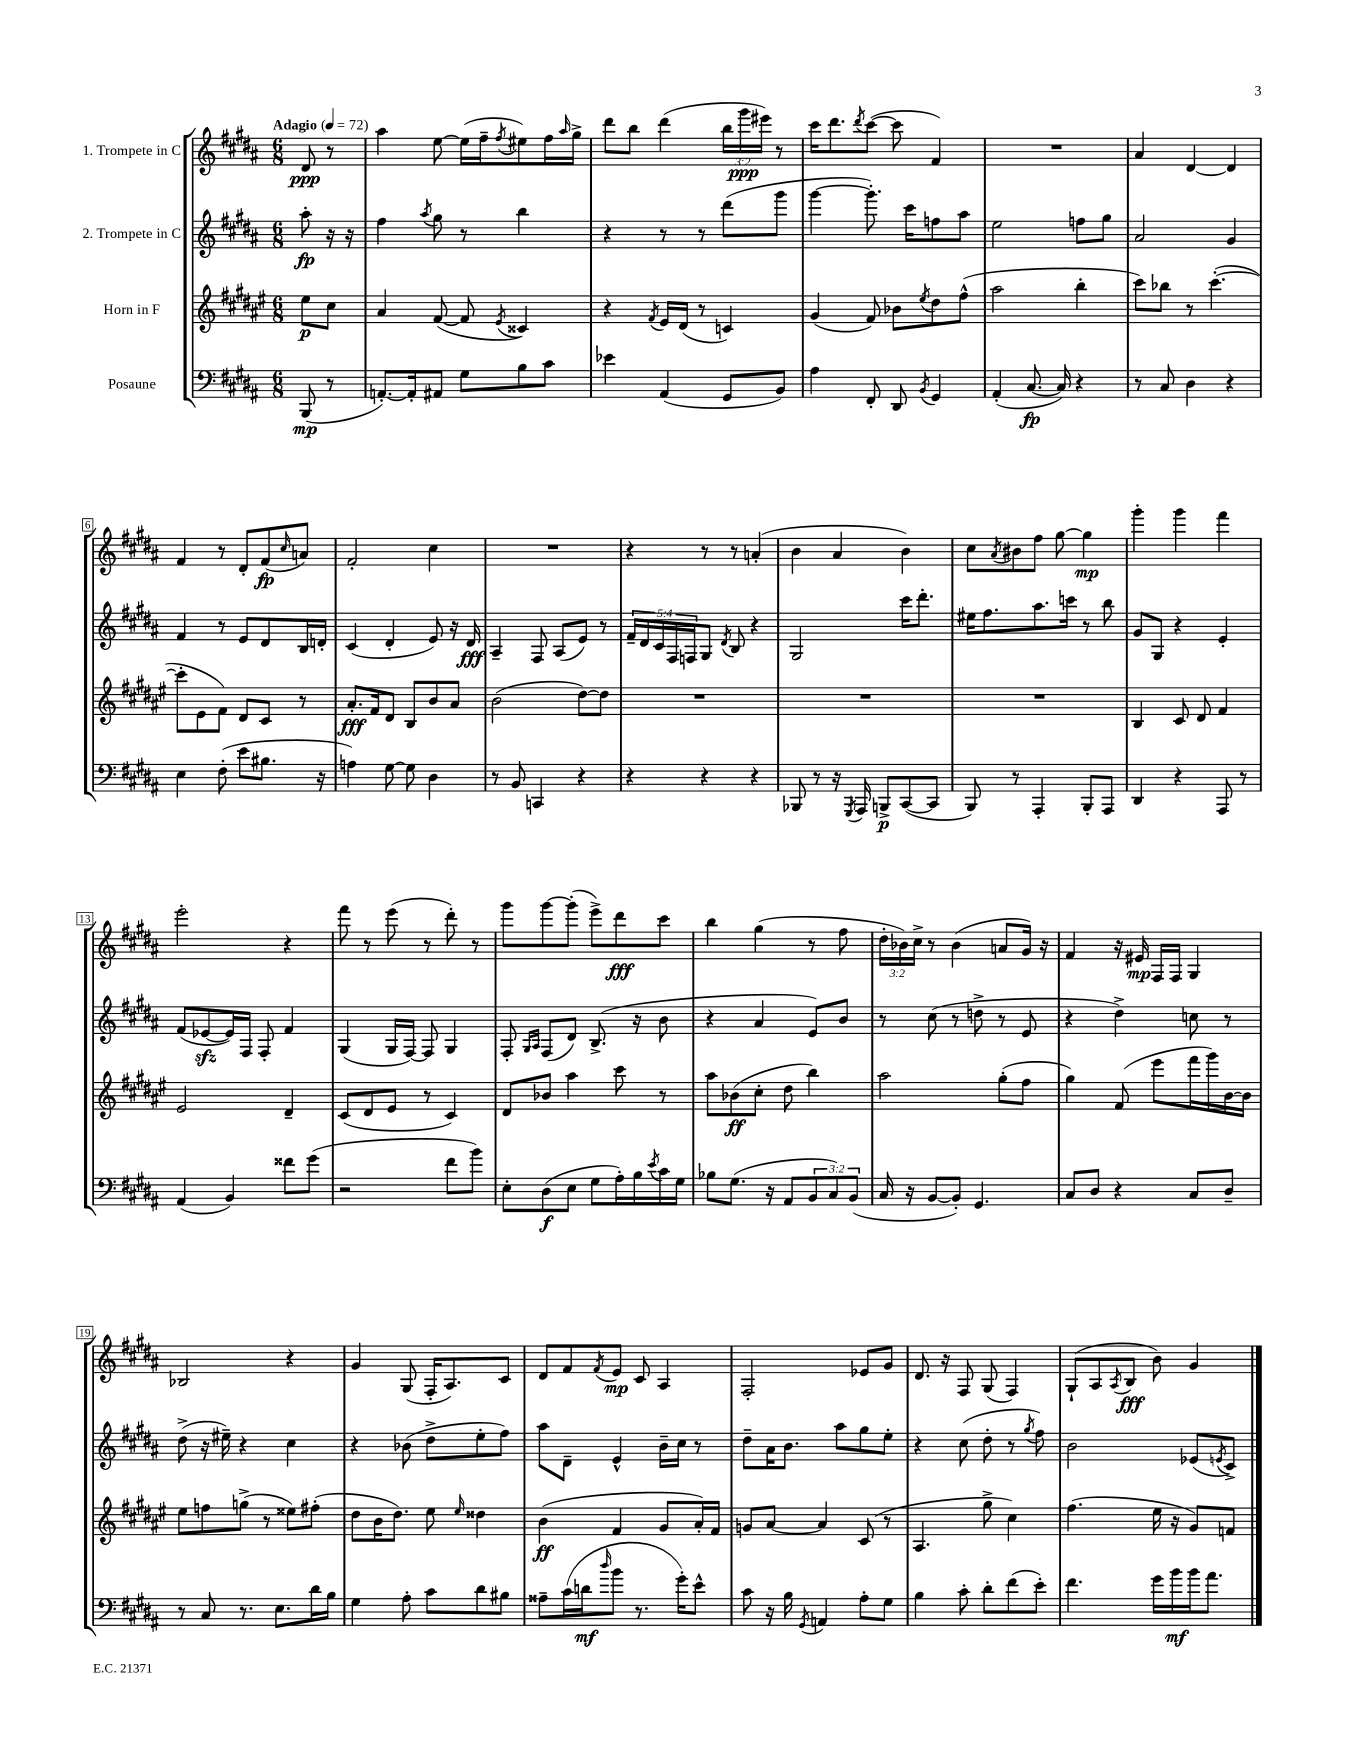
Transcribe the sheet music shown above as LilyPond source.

<<
\new StaffGroup <<
\new Staff = "s0" \with { instrumentName = "1. Trompete in C" } {
    \clef treble \key b \major \numericTimeSignature \time 6/8 \override Staff.TupletNumber.text = #tuplet-number::calc-fraction-text \partial 4 \tempo "Adagio" 4 = 72
    dis'8\ppp r8 |
    ais''4 e''8~ e''16( fis''16-- \acciaccatura { fis''8 } eis''8) fis''16 \grace { ais''16 } gis''16-> |
    dis'''8 b''8 dis'''4( \tuplet 3/2 { b''16 gis'''16\ppp eis'''16) } r8 |
    cis'''16 dis'''8. \acciaccatura { dis'''8 } cis'''8~( cis'''8 fis'4) |
    R2. |
    ais'4 dis'4~ dis'4 |
    fis'4 r8 dis'8-. fis'8\fp( \grace { cis''16 } a'8) |
    fis'2-. cis''4 |
    R2. |
    r4 r8 r8 a'4-.( |
    b'4 ais'4 b'4) |
    cis''8 \acciaccatura { ais'8 } bis'8 fis''8 gis''8~ gis''4\mp |
    gis'''4-. gis'''4 fis'''4 |
    e'''2-. r4 |
    fis'''8 r8 e'''8( r8 dis'''8-.) r8 |
    gis'''8 gis'''8~ gis'''8-.( e'''8->) dis'''8\fff cis'''8 |
    b''4 gis''4( r8 fis''8 |
    \tuplet 3/2 { dis''16-. bes'16) cis''16-> } r8 bes'4( a'8 gis'16) r16 |
    fis'4 r16 eis'16\mp fis16 fis16 gis4 |
    bes2 r4 |
    gis'4 gis8( fis16-. ais8.) cis'8 |
    dis'8 fis'8 \acciaccatura { fis'8 } e'8\mp cis'8 ais4 |
    fis2-. ees'8 gis'8 |
    dis'8. r16 fis8 gis8( fis4) |
    gis8-!( ais8 \acciaccatura { ais8 } b8\fff b'8) gis'4 \bar "|." |
}
\new Staff = "s1" \with { instrumentName = "2. Trompete in C" } {
    \clef treble \key b \major \numericTimeSignature \time 6/8 \override Staff.TupletNumber.text = #tuplet-number::calc-fraction-text \partial 4
    ais''8-.\fp r16 r16 |
    fis''4 \acciaccatura { ais''8 } gis''8 r8 b''4 |
    r4 r8 r8 dis'''8( gis'''8 |
    gis'''4~ gis'''8.-.) cis'''16 f''8 ais''8 |
    e''2 f''8 gis''8 |
    ais'2 gis'4 |
    fis'4 r8 e'8 dis'8 b16 d'16-. |
    cis'4( dis'4-. e'8) r16 dis'16\fff |
    ais4-- fis8 ais8( e'8) r8 |
    \tuplet 5/4 { fis'16-- dis'16 cis'16 fis16 f16 } gis8 \acciaccatura { dis'8 } b8 r4 |
    gis2 cis'''16 dis'''8.-. |
    eis''16 fis''8. ais''8. c'''16 r8 b''8 |
    gis'8 gis8 r4 e'4-. |
    fis'8( ees'8~\sfz ees'16) fis16 fis8-. fis'4 |
    gis4( gis16 fis16~) fis8 gis4 |
    fis8-. \grace { gis16 ais16 } fis8( dis'8) b8.->( r16 b'8 |
    r4 ais'4 e'8) b'8 |
    r8 cis''8( r8 d''8-> r8 e'8 |
    r4 dis''4->) c''8 r8 |
    dis''8->( r16 eis''16--) r4 cis''4 |
    r4 bes'8( dis''8-> e''8-. fis''8) |
    ais''8 dis'8-- e'4-^ b'16-- cis''16 r8 |
    dis''8-- ais'16 b'8. ais''8 gis''8 e''8-. |
    r4 cis''8( dis''8-. r8 \acciaccatura { gis''8 } fis''8) |
    b'2 ees'8( \acciaccatura { e'8 } cis'8->) \bar "|." |
}
\new Staff = "s2" \with { instrumentName = "Horn in F" } {
    \clef treble \key fis \major \numericTimeSignature \time 6/8 \partial 4
    eis''8\p cis''8 |
    ais'4 fis'8~( fis'8 \acciaccatura { eis'8 } cisis'4) |
    r4 \acciaccatura { fis'8 } eis'16 dis'16( r8 c'4) |
    gis'4( fis'8) bes'8 \acciaccatura { eis''8 } dis''8 fis''8-^( |
    ais''2 b''4-. |
    cis'''8) bes''8 r8 cis'''4.~-.( |
    cis'''8-. eis'8 fis'8) dis'8 cis'8 r8 |
    ais'8.-.\fff fis'16 dis'8 b8 b'8 ais'8 |
    b'2( dis''8~) dis''8 |
    R2. |
    R2. |
    R2. |
    b4 cis'8 dis'8 fis'4 |
    eis'2 dis'4-- |
    cis'8( dis'8 eis'8 r8 cis'4) |
    dis'8 bes'8 ais''4 cis'''8 r8 |
    ais''8 bes'8\ff( cis''8-. dis''8 b''4) |
    ais''2 gis''8-.( fis''8 |
    gis''4) fis'8( eis'''8 fis'''16 gis'''16) b'16~ b'16 |
    eis''8 f''8 g''8->( r8 eisis''8) fis''8-.( |
    dis''8 b'16 dis''8.) eis''8 \grace { eis''16 } disis''4 |
    b'4\ff( fis'4 gis'8 ais'16-.) fis'16 |
    g'8 ais'8~ ais'4 cis'8( r8 |
    ais4. gis''8-> cis''4) |
    fis''4.( eis''16 r16 gis'8) f'8 \bar "|." |
}
\new Staff = "s3" \with { instrumentName = "Posaune" } {
    \clef bass \key b \major \numericTimeSignature \time 6/8 \override Staff.TupletNumber.text = #tuplet-number::calc-fraction-text \partial 4
    b,,8\mp( r8 |
    a,8.~-.) a,16-. ais,8 gis8 b8 cis'8 |
    ees'4 ais,4( gis,8 b,8) |
    ais4 fis,8-. dis,8 \acciaccatura { b,8 } gis,4 |
    ais,4-.( cis8.~\fp cis16) r4 |
    r8 cis8 dis4 r4 |
    e4 fis8-.( e'8 bis8. r16 |
    a4) gis8~ gis8 dis4 |
    r8 b,8 c,4 r4 |
    r4 r4 r4 |
    bes,,8 r8 r16 \acciaccatura { gis,,8 } ais,,16 b,,8->\p cis,8~( cis,8 |
    b,,8) r8 ais,,4-. b,,8-. ais,,8 |
    dis,4 r4 ais,,8 r8 |
    ais,4( b,4) fisis'8 gis'8( |
    r2 fis'8 b'8) |
    e8-. dis8\f( e8 gis8 ais16-.) b16 \acciaccatura { e'8 } cis'16 gis16 |
    bes8 gis8.( r16 ais,8 \tuplet 3/2 { b,8 cis8) b,8( } |
    cis16 r16 b,8~ b,8-.) gis,4. |
    cis8 dis8 r4 cis8 dis8-- |
    r8 cis8 r8. e8. dis'16 b16 |
    gis4 ais8-. cis'8 dis'8 bis8 |
    aisis8-- cis'16( d'16\mf \grace { dis''16 } b'8 r8. gis'16-.) e'8-^ |
    cis'8 r16 b16 \acciaccatura { gis,8 } a,4 ais8-. gis8 |
    b4 cis'8-. dis'8-. fis'8( e'8-.) |
    fis'4. gis'16 b'16\mf b'16 ais'8. \bar "|." |
}
>>
>>
\layout { \context { \Score \override BarNumber.stencil = #(make-stencil-boxer 0.1 0.3 ly:text-interface::print) } }
